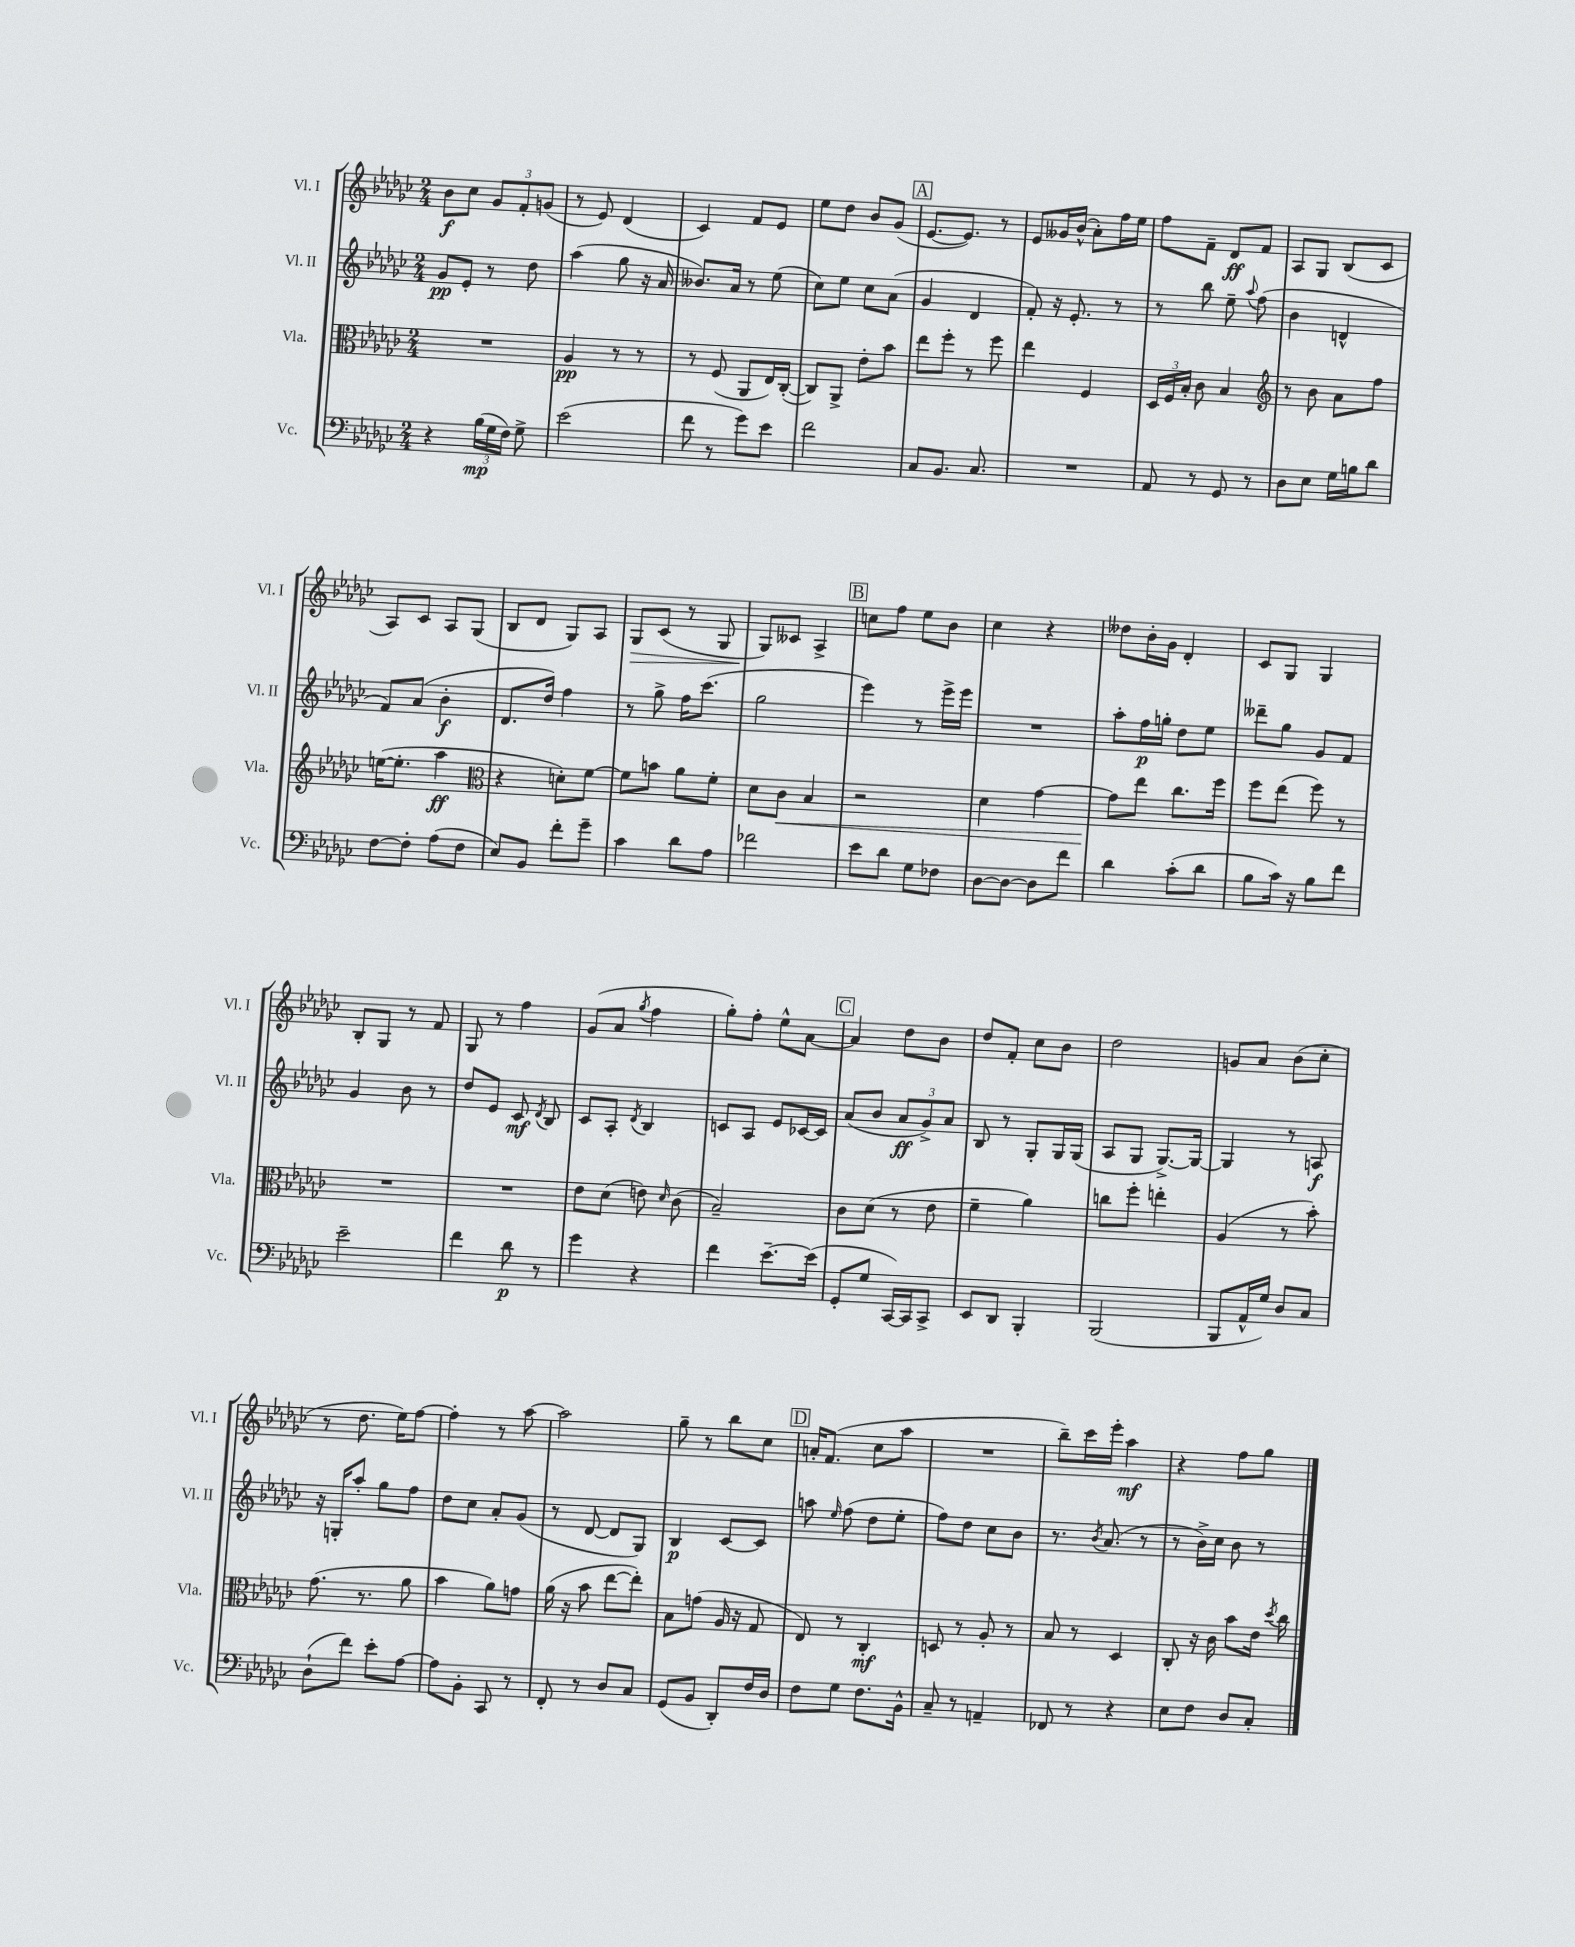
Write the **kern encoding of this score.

**kern	**dynam	**kern	**dynam	**kern	**dynam	**kern	**dynam
*part4	*part4	*part3	*part3	*part2	*part2	*part1	*part1
*staff4	*staff4	*staff3	*staff3	*staff2	*staff2	*staff1	*staff1
*I"Vc.	*	*I"Vla.	*	*I"Vl. II	*	*I"Vl. I	*
*I'Vc.	*	*I'Vla.	*	*I'Vl. II	*	*I'Vl. I	*
*clefF4	*	*clefC3	*	*clefG2	*	*clefG2	*
*k[b-e-a-d-g-c-]	*	*k[b-e-a-d-g-c-]	*	*k[b-e-a-d-g-c-]	*	*k[b-e-a-d-g-c-]	*
*M2/4	*	*M2/4	*	*M2/4	*	*M2/4	*
=1	=1	=1	=1	=1	=1	=1	=1
4r	.	2r	.	8g-/L	pp	8b-\L	f
.	.	.	.	8e-'/J	.	8cc-\J	.
(24B-\LL	mp	.	.	8r	.	12g-/L	.
24G-\	.	.	.	.	.	.	.
24F\JJ)	.	.	.	.	.	12f'/	.
8G-^\	.	.	.	8dd-\	.	.	.
.	.	.	.	.	.	(12gn/J	.
=2	=2	=2	=2	=2	=2	=2	=2
(2e-\	.	4A-/	pp	(4aa-\	.	8r	.
.	.	.	.	.	.	8e-/)	.
.	.	8r	.	8gg-\	.	(4d-/	.
.	.	8r	.	16r	.	.	.
.	.	.	.	16a-/	.	.	.
=3	=3	=3	=3	=3	=3	=3	=3
8f\	.	8r	.	8.b--X/L)	.	4c-/)	.
8r	.	(8F/	.	.	.	.	.
.	.	.	.	16a-/Jk	.	.	.
8g-\L)	.	8AA-/L	.	8r	.	8f/L	.
8e-\J	.	16E-/L)	.	(8ee-\	.	8e-/J	.
.	.	([16C-'/JJ	.	.	.	.	.
=4	=4	=4	=4	=4	=4	=4	=4
2f\	.	8C-/L])	.	8cc-\L)	.	8ee-\L	.
.	.	8AA-^/J	.	8ee-\J	.	8dd-\J	.
.	.	8e-'\L	.	8cc-\L	.	8b-/L	.
.	.	8b-\J	.	(8a-\J	.	(8g-/J	.
!!LO:REH:place=s1:t=A
=5	=5	=5	=5	=5	=5	=5	=5
8C-/L	.	8ee-\L	.	4g-/	.	[8.e-/L	.
8.BB-/J	.	8ff'\J	.	.	.	.	.
.	.	.	.	.	.	8.e-/J])	.
.	.	8r	.	4d-/	.	.	.
8.C-/	.	.	.	.	.	.	.
.	.	8ff\	.	.	.	8r	.
=6	=6	=6	=6	=6	=6	=6	=6
2r	.	4ee-\	.	8f'/)	.	8e-/L	.
.	.	.	.	16r	.	16g--X/L	.
.	.	.	.	8.e-'/	.	(16b-^^/JJ	.
.	.	4F/	.	.	.	8a-'\L)	.
.	.	.	.	8r	.	16ff\L	.
.	.	.	.	.	.	16ee-\JJ	.
=7	=7	=7	=7	=7	=7	=7	=7
8AA-/	.	24D-/LL	.	8r	.	8ff\L	.
.	.	24F/	.	.	.	.	.
.	.	24B-'/JJ	.	.	.	.	.
8r	.	8c-\	.	8bb-\	.	8f~\J	.
8GG-/	.	4B-/	.	8ee-~\	.	8d-/L	ff
.	.	.	.	8qqaa-/	.	.	.
8r	.	.	.	(8ff\	.	8f/J	.
=8	=8	=8	=8	=8	=8	=8	=8
*	*	*clefG2	*	*	*	*	*
8D-\L	.	8r	.	4b-\	.	8A-/L	.
8E-\J	.	8b-\	.	.	.	8G-/J	.
16G-\LL	.	8a-\L	.	4dn^^/	.	(8B-/L	.
16Bn\J	.	.	.	.	.	.	.
8d-\J	.	8ff\J	.	.	.	8c-/J	.
!!LO:LB:g=z
=9	=9	=9	=9	=9	=9	=9	=9
[8F\L	.	([16een\KL	.	8f/L)	.	8A-/L)	.
.	.	8.ee'\J]	.	.	.	.	.
8F'\J]	.	.	.	(8a-/J	.	8c-/J	.
(8A-\L	.	4aa-\	ff	4b-'\	f	8A-/L	.
8F\J	.	.	.	.	.	(8G-/J	.
=10	=10	=10	=10	=10	=10	=10	=10
*	*	*clefC3	*	*	*	*	*
8E-/L)	.	4r	.	8.d-/L	.	8B-/L	.
8BB-/J	.	.	.	.	.	8d-/J	.
.	.	.	.	16dd-/Jk)	.	.	.
8f'\L	.	8dn'\L)	.	4ff\	.	8G-/L)	.
8g-~\J	.	[8f\J	.	.	.	8A-/J	.
=11	=11	=11	=11	=11	=11	=11	=11
!	!	!	!	!	!	!	!LO:HP:b
4c-\	.	8f\L]	.	8r	.	8G-/L	>
.	.	8bn\J	.	8gg-^\	.	(8c-/J	.
8d-\L	.	8a-\L	.	16ff\KL	.	8r	.
.	.	.	.	(8.ccc-\J	.	.	.
8A-\J	.	8f'\J	.	.	.	8G-/	.
=12	=12	=12	=12	=12	=12	=12	=12
2f-X\	.	8d-\L	.	2gg-\	.	8G-/L)	.
!	!	!	!LO:HP:b	!	!	!	!
.	.	8c-\J	<	.	.	8c--X/J	]
.	.	4B-/	.	.	.	4A-^/	.
!!LO:REH:place=s1:t=B
=13	=13	=13	=13	=13	=13	=13	=13
8e-\L	.	2r	.	4eee-\)	.	8ccn\L	.
8d-\J	.	.	.	.	.	8ff\J	.
8G-\L	.	.	.	8r	.	8ee-\L	.
8F-X\J	.	.	.	16eee-^\LL	.	8b-\J	.
.	.	.	.	16eee-\JJ	.	.	.
=14	=14	=14	=14	=14	=14	=14	=14
[8D-\L	.	4d-\	.	2r	.	4cc-\	.
8D-\J_	.	.	.	.	.	.	.
8D-\L]	.	[4g-\	.	.	.	4r	.
8f\J	.	.	.	.	.	.	.
=15	=15	=15	=15	=15	=15	=15	=15
4d-\	.	8g-\L]	.	8aa-'\L	.	8dd--X\L	.
.	.	8ee-\J	[	16ff\L	p	16b-'\L	.
.	.	.	.	16ggn'\JJ	.	16g-\JJ	.
(8c-'\L	.	8.cc-\L	.	8dd-\L	.	4d-'/	.
8d-\J	.	.	.	8ee-\J	.	.	.
.	.	16ff\Jk	.	.	.	.	.
=16	=16	=16	=16	=16	=16	=16	=16
8B-\L	.	8ff\L	.	8ddd--X~\L	.	8c-/L	.
16c-\Jk)	.	(8ee-\J	.	8gg-\J	.	8G-/J	.
16r	.	.	.	.	.	.	.
8B-\L	.	8ff\)	.	8g-/L	.	4G-/	.
8f\J	.	8r	.	8f/J	.	.	.
!!LO:LB:g=z
=17	=17	=17	=17	=17	=17	=17	=17
2e-~\	.	2r	.	4g-/	.	8B-'/L	.
.	.	.	.	.	.	8G-/J	.
.	.	.	.	8b-\	.	8r	.
.	.	.	.	8r	.	8f/	.
=18	=18	=18	=18	=18	=18	=18	=18
4f\	.	2r	.	8dd-/L	.	8G-/	.
.	.	.	.	8e-/J	.	8r	.
8d-\	p	.	.	8c-/	mf	4ff\	.
.	.	.	.	8qd-/	.	.	.
8r	.	.	.	8B-/	.	.	.
=19	=19	=19	=19	=19	=19	=19	=19
4g-\	.	8e-\L	.	8c-/L	.	(8g-/L	.
.	.	(8d-\J	.	8A-'/J	.	8a-/J	.
.	.	.	.	8qd-/	.	8qgg-/	.
4r	.	8en\)	.	4B-/	.	4ff\	.
.	.	16qqd-/	.	.	.	.	.
.	.	(8c-\	.	.	.	.	.
=20	=20	=20	=20	=20	=20	=20	=20
4f\	.	2B-~/)	.	8cn/L	.	8gg-'\L)	.
.	.	.	.	8A-/J	.	8ff'\J	.
[8.e-~\L	.	.	.	8e-/L	.	8ee-^^\L	.
.	.	.	.	[16c-X/L	.	[8a-\J	.
(16e-\Jk]	.	.	.	16c-/JJ]	.	.	.
!!LO:REH:place=s1:t=C
=21	=21	=21	=21	=21	=21	=21	=21
8GG-'/L	.	8c-\L	.	(8a-/L	.	4a-/]	.
8G-/J	.	(8d-\J	.	8b-/J	.	.	.
[16CC-/LL)	.	8r	.	12a-/L	ff	8dd-\L	.
16CC-/J]	.	.	.	.	.	.	.
.	.	.	.	12g-^/)	.	.	.
8CC-^/J	.	8e-\	.	.	.	8b-\J	.
.	.	.	.	12a-/J	.	.	.
=22	=22	=22	=22	=22	=22	=22	=22
8EE-/L	.	4f~\	.	8B-/	.	8dd-/L	.
8DD-/J	.	.	.	8r	.	8f'/J	.
4BBB-'/	.	4a-\)	.	8G-'/L	.	8cc-\L	.
.	.	.	.	16G-/L	.	8b-\J	.
.	.	.	.	(16G-/JJ	.	.	.
=23	=23	=23	=23	=23	=23	=23	=23
(2BBB-/	.	8ccn\L	.	8A-/L	.	2dd-\	.
.	.	8ff'\J	.	8G-/J	.	.	.
.	.	4een'\	.	[8.G-^/L)	.	.	.
.	.	.	.	16G-/Jk_	.	.	.
=24	=24	=24	=24	=24	=24	=24	=24
8BBB-/L	.	(4A-/	.	4G-/]	.	8gn/L	.
16AA-^^/L	.	.	.	.	.	8a-/J	.
16G-/JJ)	.	.	.	.	.	.	.
8D-/L	.	8r	.	8r	.	(8b-\L	.
8C-/J	.	8b-'\)	.	8An/	f	8cc-'\J	.
!!LO:LB:g=z
=25	=25	=25	=25	=25	=25	=25	=25
(8D-`\L	.	(8.g-\	.	16r	.	8r	.
.	.	.	.	16Gn'/KL	.	.	.
8f\J)	.	.	.	8aa-'/J	.	8.dd-\	.
.	.	8.r	.	.	.	.	.
8e-'\L	.	.	.	8gg-\L	.	.	.
.	.	.	.	.	.	16ee-\KL)	.
[8A-\J	.	8a-\	.	8ff\J	.	[8ff\J	.
=26	=26	=26	=26	=26	=26	=26	=26
8A-\L]	.	4b-\	.	8dd-\L	.	4ff'\]	.
8BB-'\J	.	.	.	8cc-\J	.	.	.
8CC-/	.	8a-\L)	.	8a-'/L	.	8r	.
8r	.	8gn\J	.	(8g-/J	.	[8aa-\	.
=27	=27	=27	=27	=27	=27	=27	=27
8FF'/	.	(16a-\	.	8r	.	2aa-\]	.
.	.	16r	.	.	.	.	.
8r	.	8b-\	.	[8d-/	.	.	.
8D-/L	.	[8ee-\L	.	8d-/L]	.	.	.
8C-/J	.	8ee-'\J])	.	8G-/J)	.	.	.
=28	=28	=28	=28	=28	=28	=28	=28
(8GG-/L	.	8B-\L	.	4B-/	p	8gg-~\	.
8BB-/J	.	(8gn\J	.	.	.	8r	.
8DD-'/L)	.	16A-/	.	[8c-/L	.	8bb-\L	.
.	.	16r	.	.	.	.	.
16F/L	.	8G-/	.	8c-/J]	.	8cc-\J	.
16D-/JJ	.	.	.	.	.	.	.
!!LO:REH:place=s1:t=D
=29	=29	=29	=29	=29	=29	=29	=29
8F\L	.	8E-/)	.	8aan\	.	16an'/KL	.
.	.	.	.	.	.	(8.f/J	.
.	.	.	.	16qqee-/	.	.	.
8G-\J	.	8r	.	(8ff\	.	.	.
8.F\L	.	4C-'/	mf	8dd-\L	.	8cc-\L	.
.	.	.	.	8ee-'\J	.	8aa-\J	.
16BB-^^\Jk	.	.	.	.	.	.	.
=30	=30	=30	=30	=30	=30	=30	=30
8C-~/	.	8Dn/	.	8ff\L)	.	2r	.
8r	.	8r	.	8dd-\J	.	.	.
4AAn~/	.	8A-'/	.	8cc-\L	.	.	.
.	.	8r	.	8b-\J	.	.	.
=31	=31	=31	=31	=31	=31	=31	=31
8FF-X/	.	8B-/	.	8.r	.	8bb-~\L)	.
8r	.	8r	.	.	.	16ccc-\L	.
.	.	.	.	8qb-/	.	.	.
.	.	.	.	(8.a-/	.	16eee-'\JJ	.
4r	.	4D-/	.	.	.	4aa-\	mf
.	.	.	.	8r	.	.	.
=32	=32	=32	=32	=32	=32	=32	=32
8E-\L	.	8C-'/	.	8r	.	4r	.
8F\J	.	16r	.	16b-^\LL)	.	.	.
.	.	16c-\	.	16cc-\JJ	.	.	.
8D-/L	.	8b-\L	.	8b-\	.	8ff\L	.
8C-'/J	.	16e-\Jk	.	8r	.	8gg-\J	.
.	.	8qdd-/	.	.	.	.	.
.	.	16cc-\	.	.	.	.	.
==	==	==	==	==	==	==	==
*-	*-	*-	*-	*-	*-	*-	*-
